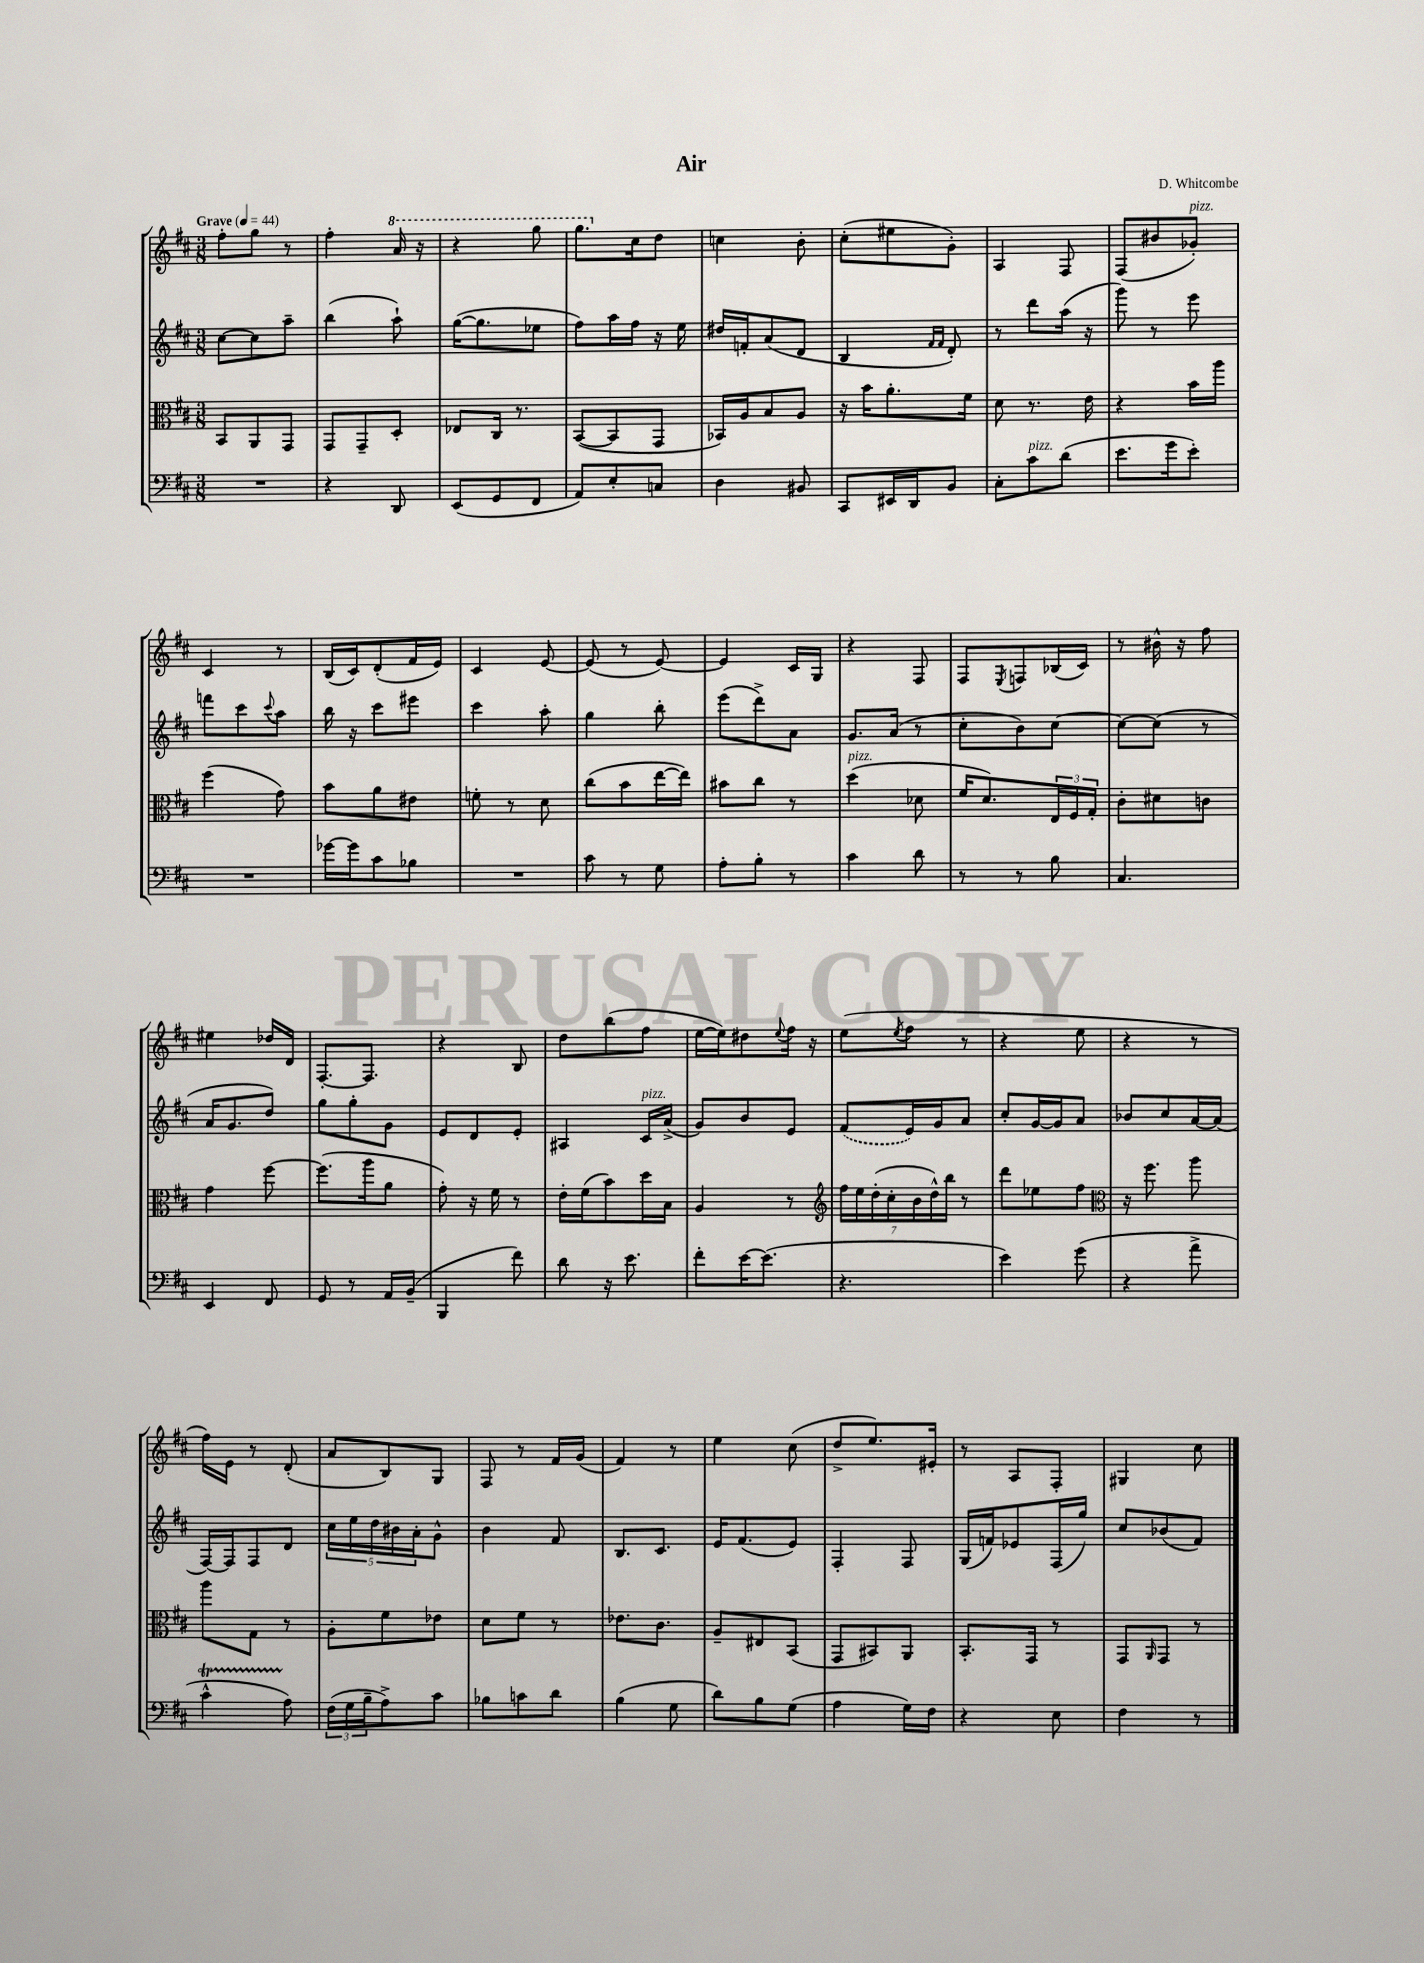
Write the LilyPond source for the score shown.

\header { title = "Air" composer = "D. Whitcombe" }
<<
\new StaffGroup <<
\new Staff = "s0" {
    \clef treble \key d \major \numericTimeSignature \time 3/8 \tempo "Grave" 4 = 44
    fis''8-. g''8 r8 |
    fis''4-. \ottava #1 a''16 r16 |
    r4 g'''8 |
    g'''8. \ottava #0 cis''16 d''8 |
    c''4 b'8-. |
    cis''8-.( eis''8 g'8-.) |
    a4 fis8 |
    fis8( bis'8 ges'8-.^\markup { \italic "pizz." }) |
    cis'4 r8 |
    b16( cis'16) d'8-.( fis'16 e'16) |
    cis'4 e'8~ |
    e'8( r8 e'8~) |
    e'4 cis'16 g16 |
    r4 fis8 |
    fis8 \acciaccatura { e8 } f8 bes16( cis'16) |
    r8 bis'16-^ r16 fis''8 |
    eis''4 des''16 d'16 |
    fis8.~-. fis8. |
    r4 b8 |
    d''8 b''8( fis''8 |
    e''16~ e''16) dis''8 \appoggiatura { e''8 } fis''16 r16 |
    e''8( \acciaccatura { e''8 } fis''8 r8 |
    r4 e''8 |
    r4 r8 |
    fis''16) e'16 r8 d'8-.( |
    a'8 b8) g8 |
    fis8 r8 fis'16 g'16( |
    fis'4) r8 |
    e''4 cis''8( |
    d''8-> e''8.) eis'16-. |
    r8 a8 fis8-. |
    gis4 cis''8 \bar "|." |
}
\new Staff = "s1" {
    \clef treble \key d \major \numericTimeSignature \time 3/8
    cis''8~ cis''8 a''8-- |
    b''4( a''8-!) |
    g''16~( g''8. ees''8 |
    fis''8) a''16 fis''16 r16 e''16 |
    dis''16 f'16-. a'8( d'8 |
    b4 \grace { fis'16 fis'16 } d'8-.) |
    r8 d'''8 a''16( r16 |
    g'''8) r8 e'''8 |
    f'''8 cis'''8 \appoggiatura { cis'''8 } a''8 |
    b''16 r16 cis'''8 eis'''8 |
    cis'''4 a''8-. |
    g''4 b''8-. |
    e'''8( d'''8->) a'8 |
    g'8. a'16( r8 |
    cis''8-. b'8) cis''8~ |
    cis''8~ cis''8( r8 |
    a'16 g'8. d''8) |
    g''8 g''8-. g'8 |
    e'8 d'8 e'8-. |
    ais4 cis'16^\markup { \italic "pizz." } a'16->( |
    g'8) b'8 e'8 |
    \once \slurDashed fis'8( e'16) g'16 a'8 |
    cis''8-. g'16~ g'16 a'8 |
    bes'8 cis''8 a'16~ a'16( |
    fis16~) fis16 fis8 d'8 |
    \tuplet 5/4 { cis''16 e''16 d''16 bis'16 a'16-. } g'8-^ |
    b'4 fis'8 |
    b8. cis'8. |
    e'16 fis'8.( e'8) |
    fis4-. fis8 |
    g16( f'16) ees'8 fis16( g''16) |
    cis''8 bes'8( fis'8) \bar "|." |
}
\new Staff = "s2" {
    \clef alto \key d \major \numericTimeSignature \time 3/8
    b,8 a,8 g,8 |
    g,8 g,8-- d8-. |
    ees8 cis16 r8. |
    b,8~( b,8 g,8 |
    bes,16) a16 b8 a8 |
    r16 b'16 a'8.-. fis'16 |
    d'8 r8. e'16 |
    r4 b'16 a''16 |
    fis''4( g'8) |
    b'8 a'8 eis'8 |
    f'8-. r8 d'8 |
    cis''8( b'8 e''16~ e''16) |
    bis'8 cis''8 r8 |
    d''4^\markup { \italic "pizz." }( des'8 |
    fis'16 d'8.) \tuplet 3/2 { e16 fis16 g16-. } |
    cis'8-. dis'8 c'8 |
    g'4 fis''8~ |
    fis''8.( a''16 a'8 |
    g'8-.) r16 fis'16 r8 |
    e'16-. fis'16( b'8) d''16 b16 |
    a4 r8 |
    \clef treble \tuplet 7/4 { fis''16 e''16 d''16-.( cis''16-. b'16 d''16-^) b''16 } r8 |
    d'''8 ees''8 fis''8 |
    \clef alto r16 fis''8. a''8 |
    a''8 g8 r8 |
    a8-. fis'8 ees'8 |
    d'8 fis'8 r8 |
    ees'8. cis'8. |
    a8-- eis8 b,8( |
    g,8 bis,8) a,8 |
    b,8.-. g,16 r8 |
    g,8 \grace { a,16 } g,8 r8 \bar "|." |
}
\new Staff = "s3" {
    \clef bass \key d \major \numericTimeSignature \time 3/8
    R4. |
    r4 d,8 |
    e,8( g,8 fis,8 |
    a,8) e8-. c8 |
    d4 bis,8 |
    cis,8 eis,16 d,16 b,8 |
    cis8-. cis'8^\markup { \italic "pizz." } d'8( |
    e'8. g'16 e'8-.) |
    R4. |
    ges'16~ ges'16 cis'8 bes8 |
    R4. |
    cis'8 r8 g8 |
    a8-. b8-. r8 |
    cis'4 d'8 |
    r8 r8 b8 |
    cis4. |
    e,4 fis,8 |
    g,8 r8 a,16 b,16--( |
    b,,4 fis'8) |
    d'8 r16 e'8. |
    fis'8-. e'16~ e'8.( |
    r4. |
    e'4) g'8( |
    r4 a'8-> |
    cis'4-^\startTrillSpan a8\stopTrillSpan) |
    \tuplet 3/2 { fis16( g16 b16-- } a8->) cis'8 |
    bes8 c'8 d'8 |
    b4( g8 |
    d'8) b8 g8( |
    a4 g16) fis16 |
    r4 e8 |
    fis4 r8 \bar "|." |
}
>>
>>
\layout { \context { \Score \remove "Bar_number_engraver" } }
